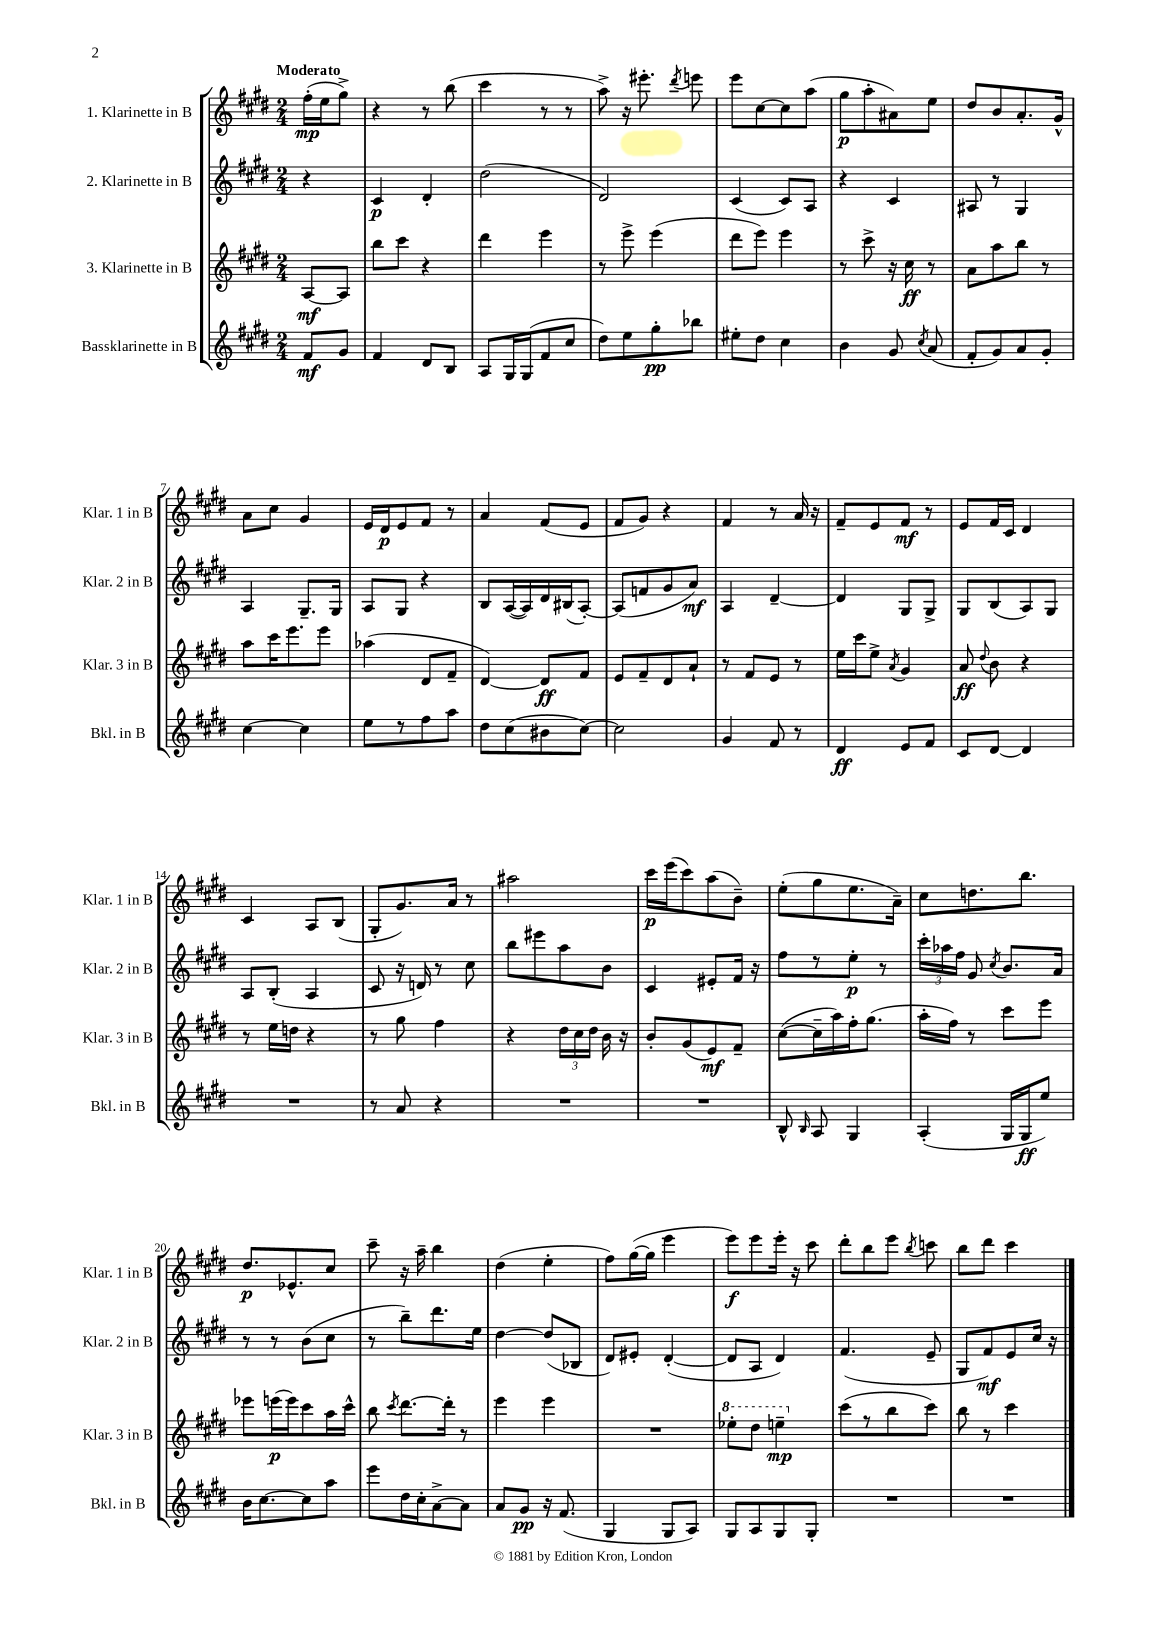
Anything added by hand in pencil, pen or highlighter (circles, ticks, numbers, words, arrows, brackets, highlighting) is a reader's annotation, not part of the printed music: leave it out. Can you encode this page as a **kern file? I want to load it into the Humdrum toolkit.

**kern	**kern	**kern	**kern
*staff4	*staff3	*staff2	*staff1
*clefG2	*clefG2	*clefG2	*clefG2
*k[f#c#g#d#]	*k[f#c#g#d#]	*k[f#c#g#d#]	*k[f#c#g#d#]
*M2/4	*M2/4	*M2/4	*M2/4
8f#/L	[8A/L	4r	(16ff#'\LL
.	.	.	16ee\J
8g#/J	8A/]J	.	8gg#^\J)
=	=	=	=
4f#/	8bb\L	4c#/	4r
.	8ccc#\J	.	.
8d#/L	4r	4d#'/	8r
8B/J	.	.	(8bb\
=	=	=	=
8A/L	4ddd#\	(2dd#\	4ccc#\
16G#/L	.	.	.
(16G#/J	.	.	.
8f#/	4eee\	.	8r
8cc#/J	.	.	8r
=	=	=	=
8dd#\L)	8r	2d#/)	8aa^\)
8ee\	8eee^\	.	16r
.	.	.	8.eee#'\
8gg#'\	(4eee\	.	.
.	.	.	8qddd#/
8bb-\J	.	.	8eee\
=	=	=	=
8ee#'\L	8ddd#\L	(4c#/	8eee\L
8dd#\J	8eee\J)	.	[8cc#\
4cc#\	4eee\	8c#/L)	8cc#\]
.	.	8A/J	(8aa\J
=	=	=	=
4b\	8r	4r	8gg#\L
.	8ccc#^\	.	8aa'\
8g#/	16r	4c#/	8a#\)
.	16cc#\	.	.
8qcc#/	.	.	.
(8a/	8r	.	8ee\J
=	=	=	=
8f#'/L	8a\L	8A#/	8dd#/L
8g#/)	8aa\	8r	8b/
8a/	8bb\J	4G#/	8.a'/
8g#'/J	8r	.	.
.	.	.	16g#^^/Jk
=	=	=	=
[4cc#\	8aa\L	4A/	8a\L
.	16ccc#\K	.	8cc#\J
.	8.eee\	.	.
4cc#\]	.	8.G#~/L	4g#/
.	8eee\J	.	.
.	.	16G#/Jk	.
=	=	=	=
8ee\L	(4aa-\	8A/L	16e/LL
.	.	.	16d#/J
8r	.	8G#/J	8e/
8ff#\	8d#/L	4r	8f#/J
8aa\J	8f#~/J	.	8r
=	=	=	=
8dd#\L	[4d#/)	8B/L	4a/
(8cc#\	.	([16A/L	.
.	.	16A/])	.
8b#\	8d#/]L	16d#/	(8f#/L
.	.	(16B#/J	.
[8cc#\J)	8f#/J	[8A'/J)	8e/J
=	=	=	=
2cc#\]	8e/L	(8A/]L	8f#/L
.	8f#~/	8f/	8g#/J)
.	8d#/	8g#/	4r
.	8a`/J	8a/J)	.
=	=	=	=
4g#/	8r	4A/	4f#/
.	8f#/L	.	.
8f#/	8e/J	[4d#~/	8r
8r	8r	.	16a/
.	.	.	16r
=	=	=	=
4d#/	16ee\LL	4d#/]	8f#~/L
.	16ccc#\J	.	.
.	8ee^\J	.	8e/
.	8qa/	.	.
8e/L	4g#/	8G#/L	8f#/J
8f#/J	.	8G#^/J	8r
=	=	=	=
8c#/L	8a/	8G#/L	8e/L
.	8qqdd#/	.	.
[8d#/J	8b\	(8B/	16f#/L
.	.	.	16c#/JJ
4d#/]	4r	8A/)	4d#/
.	.	8G#/J	.
=	=	=	=
2r	8r	8A/L	4c#/
.	16ee\LL	(8B'/J	.
.	16dd\JJ	.	.
.	4r	4A/	8A/L
.	.	.	(8B/J
=	=	=	=
8r	8r	8c#/	8G#'/L
8a/	8gg#\	16r	8.g#/)
.	.	16d/)	.
4r	4ff#\	8r	.
.	.	.	16a/Jk
.	.	8cc#\	8r
=	=	=	=
2r	4r	8bb\L	2aa#\
.	.	8eee#\	.
.	24dd#\LL	8aa\	.
.	24cc#\	.	.
.	24dd#\JJ	.	.
.	16b\	8b\J	.
.	16r	.	.
=	=	=	=
2r	8b'/L	4c#/	16ccc#\LL
.	.	.	(16eee\J
.	(8g#/	.	8ccc#\)
.	8e/)	8e#'/L	(8aa\
.	8f#~/J	16f#/Jk	8b~\J)
.	.	16r	.
=	=	=	=
8B^^/	([8cc#\L	8ff#\L	(8ee'\L
16qqB/	.	.	.
8A/	16cc#~\]L	8r	8gg#\
.	16aa\)	.	.
4G#/	16ff#'\J	8ee'\J	8.ee\
.	(8.gg#\J	.	.
.	.	8r	.
.	.	.	16a~\Jk)
=	=	=	=
(4A'/	16aa'\LL	24ccc#'\LL	8cc#\L
.	.	24aa-\	.
.	16ff#\JJ)	.	.
.	.	24ff#\JJ	.
.	8r	8g#/	8.dd\
.	.	8qcc#/	.
16G#/LL	8ccc#\L	8.b/L	.
16G#/J	.	.	8.bb\J
8ee/J)	8eee\J	.	.
.	.	16a/Jk	.
=	=	=	=
16b\LK	8eee-\L	8r	8.dd#/L
[8.cc#\	.	.	.
.	(16eee\L	8r	.
.	16eee\J)	.	8.e-^^/
8cc#\]	8ccc#\	(8b\L	.
8aa\J	16aa\L	8cc#\J	8cc#/J
.	16ccc#^^\JJ	.	.
=	=	=	=
8eee\L	8bb\	8r	8ccc#~\
.	8qccc#/	.	.
16dd#\L	[8.ddd#\L	8bb~\L)	16r
16cc#'\J	.	.	16aa~\
[8a^\	.	8.ddd#\	4bb\
.	16ddd#'\]Jk	.	.
8a\]J	8r	.	.
.	.	16ee\Jk	.
=	=	=	=
8a/L	4eee\	[4dd#\	(4dd#\
8g#/J	.	.	.
16r	4eee\	(8dd#/]L	4ee'\
(8.f#/	.	.	.
.	.	8B-/J	.
=	=	=	=
4G#/	2r	8d#/L)	8ff#\L)
.	.	8e#'/J	([16gg#\L
.	.	.	16gg#\]JJ
8G#/L	.	([4d#'/	4eee\
8A/J)	.	.	.
=	=	=	=
8G#/L	8eee-'\L	8d#/]L	8eee\L)
8A/	8ddd#\J	8A/J	8eee\
8G#/	4eee~\	4d#/)	16eee'\Jk
.	.	.	16r
8G#'/J	.	.	8ccc#\
=	=	=	=
2r	(8ccc#\L	(4.f#/	8ddd#'\L
.	8r	.	8bb\
.	8bb\	.	8eee\J
.	.	.	8qbb/
.	8ccc#\J)	8e~/	8ccc\
=	=	=	=
2r	8bb\	8G#/L	8bb\L
.	8r	8f#/)	8ddd#\J
.	4ccc#\	8e/	4ccc#\
.	.	16cc#/Jk	.
.	.	16r	.
==	==	==	==
*-	*-	*-	*-
